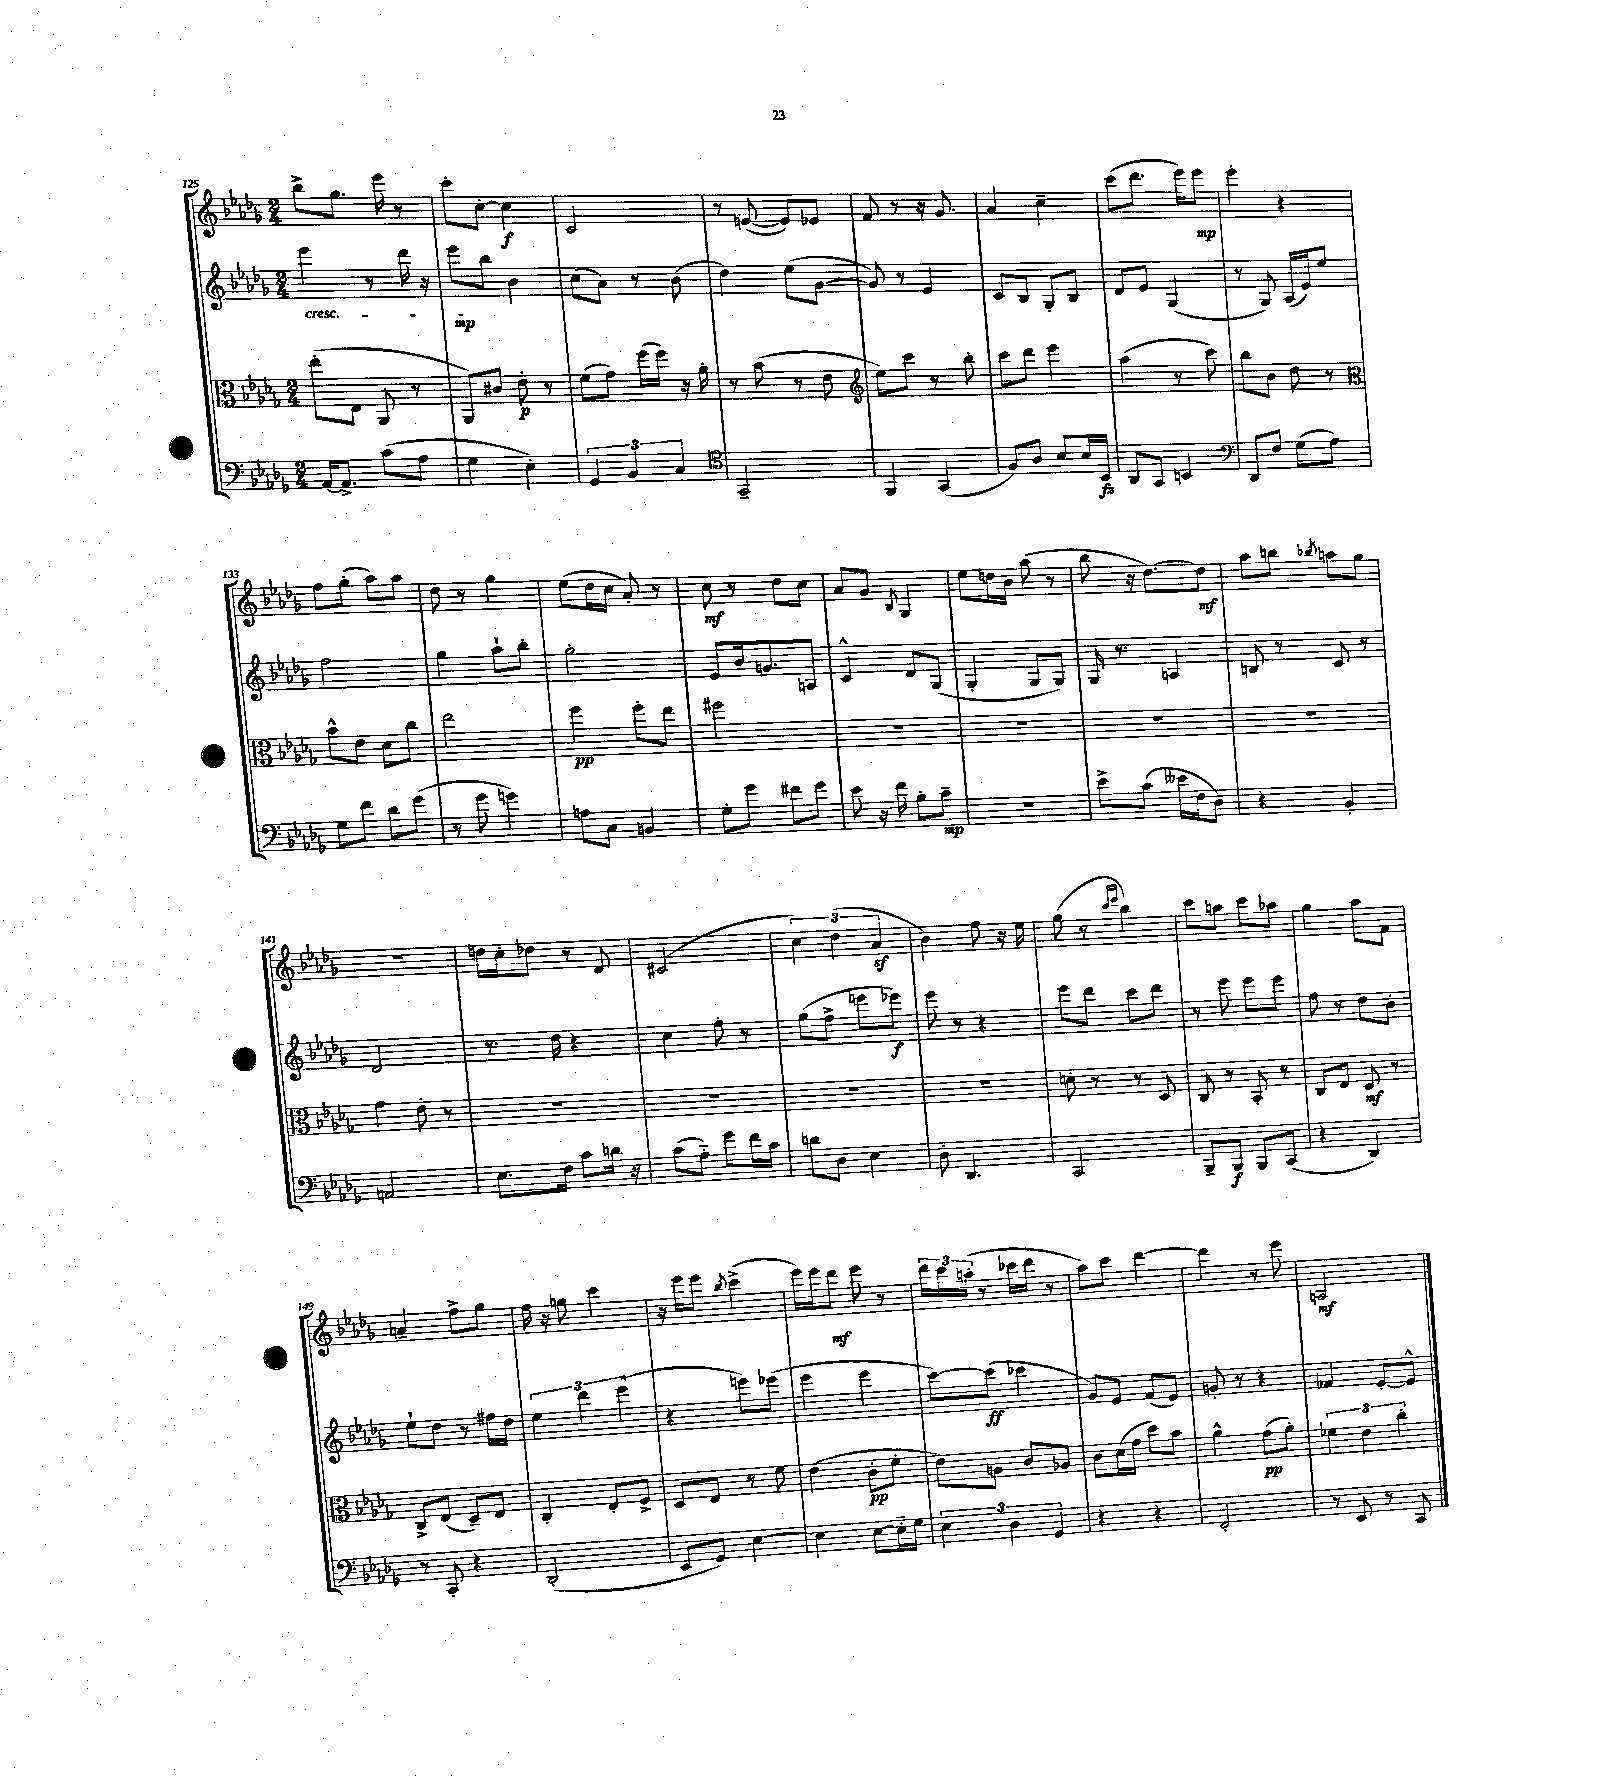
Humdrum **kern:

**kern	**dynam	**kern	**dynam	**kern	**dynam	**kern	**dynam
*part4	*part4	*part3	*part3	*part2	*part2	*part1	*part1
*staff4	*staff4	*staff3	*staff3	*staff2	*staff2	*staff1	*staff1
*clefF4	*	*clefC3	*	*clefG2	*	*clefG2	*
*k[b-e-a-d-g-]	*	*k[b-e-a-d-g-]	*	*k[b-e-a-d-g-]	*	*k[b-e-a-d-g-]	*
*M2/4	*	*M2/4	*	*M2/4	*	*M2/4	*
=125	=125	=125	=125	=125	=125	=125	=125
!	!	!	!	!LO:TX:b:i:t=cresc.	!	!	!
[16AA-/KL	.	(8ee-'\L	.	4eee-\	.	8bb-^\L	.
8.AA-^/J]	.	.	.	.	.	.	.
.	.	8E-\J	.	.	.	8.gg-\J	.
(8c\L	.	8AA-/	.	8r	.	.	.
.	.	.	.	.	.	16eee-\	.
8A-\J	.	8r	.	16ddd-\	.	8r	.
.	.	.	.	16r	.	.	.
=126	=126	=126	=126	=126	=126	=126	=126
4G-\	.	8AA-/L)	.	8eee-\L	mp	8ccc'\L	.
.	.	8c#X/J	.	8bb-\J	.	[8cc'\J	.
4E-'\)	.	8e-'\	p	4b-\	.	4cc\]	f
.	.	8r	.	.	.	.	.
=127	=127	=127	=127	=127	=127	=127	=127
6GG-/	.	(8f\L	.	(8cc\L	.	2c/	.
.	.	8g-\J)	.	8a-\J)	.	.	.
6BB-/	.	.	.	.	.	.	.
.	.	(16ff\LL	.	8r	.	.	.
.	.	16ff\JJ)	.	.	.	.	.
6C/	.	.	.	.	.	.	.
.	.	16r	.	(8b-\	.	.	.
.	.	16a-'\	.	.	.	.	.
=128	=128	=128	=128	=128	=128	=128	=128
*clefC4	*	*	*	*	*	*	*
2GG-~/	.	8r	.	4dd-\)	.	8r	.
.	.	(8b-\	.	.	.	([8en/	.
.	.	8r	.	(8ee-\L	.	8e/L])	.
.	.	8e-\	.	[8g-\J	.	8e-X/J	.
=129	=129	=129	=129	=129	=129	=129	=129
*	*	*clefG2	*	*	*	*	*
4FF/	.	8ee-\L)	.	8g-/])	.	8f/	.
.	.	8ccc\J	.	8r	.	8r	.
(4GG-/	.	8r	.	4e-/	.	16r	.
.	.	.	.	.	.	8.g-/	.
.	.	8bb-'\	.	.	.	.	.
=130	=130	=130	=130	=130	=130	=130	=130
8F/L)	.	8ccc\L	.	8c/L	.	4a-/	.
8A-/J	.	8ddd-\J	.	8B-/J	.	.	.
8B-/L	.	4eee-\	.	8G-'/L	.	4cc~\	.
16B-/L	.	.	.	8B-/J	.	.	.
16BB-/JJ	fz	.	.	.	.	.	.
=131	=131	=131	=131	=131	=131	=131	=131
8AA-/L	.	(4aa-\	.	8d-/L	.	(8ccc\L	.
8GG-/J	.	.	.	8e-/J	.	8.ddd-\J	.
4BBn/	.	8r	.	(4G-/	.	.	.
.	.	.	.	.	.	16eee-\KL)	.
.	.	8ccc\)	.	.	.	8eee-\J	mp
=132	=132	=132	=132	=132	=132	=132	=132
*clefF4	*	*	*	*	*	*	*
8DD-/L	.	8bb-\L	.	8r	.	4eee-'\	.
8F/J	.	8b-\J	.	8G-/)	.	.	.
(8G-\L	.	8dd-\	.	(16A-/LL	.	4r	.
.	.	.	.	16e-/J)	.	.	.
8A-\J)	.	8r	.	8ee-/J	.	.	.
!!LO:LB:g=z
=133	=133	=133	=133	=133	=133	=133	=133
*	*	*clefC3	*	*	*	*	*
8G-\L	.	8b-^^\L	.	2ff\	.	8ff\L	.
8f\J	.	8e-\J	.	.	.	(8gg-'\J	.
8d-\L	.	8d-\L	.	.	.	8aa-\L)	.
(8g-\J	.	8cc\J	.	.	.	8aa-\J	.
=134	=134	=134	=134	=134	=134	=134	=134
8r	.	2ee-\	.	4gg-\	.	8dd-\	.
8g-\	.	.	.	.	.	8r	.
4gn\)	.	.	.	8aa-`\L	.	4gg-\	.
.	.	.	.	8bb-'\J	.	.	.
=135	=135	=135	=135	=135	=135	=135	=135
8An\L	.	4ff\	pp	2gg-'\	.	(8ee-\L	.
8C\J	.	.	.	.	.	16dd-\L	.
.	.	.	.	.	.	16cc\JJ	.
4BBn/	.	8ff'\L	.	.	.	8a-'/)	.
.	.	8ee-\J	.	.	.	8r	.
=136	=136	=136	=136	=136	=136	=136	=136
8G-'\L	.	2ff#X\	.	8e-/L	.	8cc\	mf
8g-\J	.	.	.	16b-/k	.	8r	.
.	.	.	.	8.gn/	.	.	.
8f#X\L	.	.	.	.	.	8dd-\L	.
8g-\J	.	.	.	8An/J	.	8cc\J	.
=137	=137	=137	=137	=137	=137	=137	=137
8e-\	.	2r	.	4c^^/	.	8a-/L	.
16r	.	.	.	.	.	8g-/J	.
16f\	.	.	.	.	.	.	.
.	.	.	.	.	.	8qB-/	.
8B-'\L	.	.	.	8d-/L	.	4G-/	.
8c~\J	mp	.	.	(8G-/J	.	.	.
=138	=138	=138	=138	=138	=138	=138	=138
2r	.	2r	.	4G-'/	.	8ee-\L	.
.	.	.	.	.	.	16ddn\L	.
.	.	.	.	.	.	16b-\JJ	.
.	.	.	.	8G-/L	.	(8aa-\	.
.	.	.	.	8G-/J)	.	8r	.
=139	=139	=139	=139	=139	=139	=139	=139
8e-^\L	.	2r	.	16G-/	.	8bb-\	.
.	.	.	.	8.r	.	.	.
(8c\J	.	.	.	.	.	16r	.
.	.	.	.	.	.	[8.dd-\L)	.
16e--X\LL	.	.	.	4An/	.	.	.
16F\J	.	.	.	.	.	.	.
8D-\J)	.	.	.	.	.	8dd-\J]	mf
=140	=140	=140	=140	=140	=140	=140	=140
4r	.	2r	.	8Bn/	.	8aa-\L	.
.	.	.	.	8r	.	8bbn\J	.
.	.	.	.	.	.	8qbb-X/	.
4BB-'/	.	.	.	8c/	.	8aan\L	.
.	.	.	.	8r	.	8gg-\J	.
!!LO:LB:g=z
=141	=141	=141	=141	=141	=141	=141	=141
2AAn/	.	4g-\	.	2d-/	.	2r	.
.	.	8e-'\	.	.	.	.	.
.	.	8r	.	.	.	.	.
=142	=142	=142	=142	=142	=142	=142	=142
8.E-\L	.	2r	.	8.r	.	16ddn\LL	.
.	.	.	.	.	.	16cc'\J	.
.	.	.	.	.	.	8dd-X\J	.
16F\Jk	.	.	.	16dd-\	.	.	.
8c\L	.	.	.	4r	.	8r	.
16dn\Jk	.	.	.	.	.	8d-/	.
16r	.	.	.	.	.	.	.
=143	=143	=143	=143	=143	=143	=143	=143
(8c\L	.	2r	.	4cc\	.	(2c#X/	.
8A-\J)	.	.	.	.	.	.	.
8g-\L	.	.	.	8ff'\	.	.	.
16f\L	.	.	.	8r	.	.	.
16c\JJ	.	.	.	.	.	.	.
=144	=144	=144	=144	=144	=144	=144	=144
8dn\L	.	2r	.	(8gg-\L	.	6cc\)	.
8D-\J	.	.	.	8ff^\J	.	.	.
.	.	.	.	.	.	(6dd-\	.
4E-\	.	.	.	8eeen\L	.	.	.
.	.	.	.	.	.	6a-z/	.
.	.	.	.	8eee-X\J)	f	.	.
=145	=145	=145	=145	=145	=145	=145	=145
8D-'\	.	2r	.	8eee-\	.	4b-\)	.
4.DD-/	.	.	.	8r	.	.	.
.	.	.	.	4r	.	8ff\	.
.	.	.	.	.	.	16r	.
.	.	.	.	.	.	16ee-\	.
=146	=146	=146	=146	=146	=146	=146	=146
2CC/	.	8dn'\	.	8eee-\L	.	(8gg-\	.
.	.	8r	.	8ddd-\J	.	8r	.
.	.	.	.	.	.	16qqccc/LL	.
.	.	.	.	.	.	16qqeee-/JJ	.
.	.	8r	.	8ccc\L	.	4bb-\)	.
.	.	8D-/	.	8ddd-\J	.	.	.
=147	=147	=147	=147	=147	=147	=147	=147
8BBB-~/L	.	8C/	.	8r	.	8ccc\L	.
8BBB-/J	f	8r	.	8eee-\	.	8aan\J	.
8BBB-/L	.	8BB-'/	.	8eee-\L	.	8ccc\L	.
(8CC/J	.	8r	.	8eee-\J	.	8aa-X\J	.
=148	=148	=148	=148	=148	=148	=148	=148
4r	.	8C/L	.	8ff\	.	4gg-\	.
.	.	8E-/J	.	8r	.	.	.
4DD-/)	.	8D-/	mf	8dd-\L	.	8aa-\L	.
.	.	8r	.	8b-'\J	.	8f\J	.
!!LO:LB:g=z
=149	=149	=149	=149	=149	=149	=149	=149
8r	.	8C^/L	.	8ee-`\L	.	4an~/	.
8CC'/	.	(8E-/J	.	8dd-\J	.	.	.
4r	.	8D-~/L)	.	8r	.	8ff^\L	.
.	.	8E-/J	.	16ff#X\LL	.	8gg-\J	.
.	.	.	.	16dd-\JJ	.	.	.
=150	=150	=150	=150	=150	=150	=150	=150
(2DD-'/	.	4C'/	.	6ee-\	.	16ff\	.
.	.	.	.	.	.	16r	.
.	.	.	.	.	.	8ggn\	.
.	.	.	.	6ddd-\	.	.	.
.	.	8E-'/L	.	.	.	4ccc\	.
.	.	.	.	(6eee-\	.	.	.
.	.	8F^/J	.	.	.	.	.
=151	=151	=151	=151	=151	=151	=151	=151
8EE-/L	.	8D-/L	.	4r	.	16r	.
.	.	.	.	.	.	16eee-\KL	.
8GG-/J)	.	8E-/J	.	.	.	8eee-\J	.
.	.	.	.	.	.	8qbb-/	.
[4E-\	.	8r	.	8eeen\L)	.	(4ccc^\	.
.	.	8f\	.	(8eee-X\J	.	.	.
=152	=152	=152	=152	=152	=152	=152	=152
4E-\]	.	(4e-\	.	4eee-\	.	16eee-\LL)	.
.	.	.	.	.	.	16eee-\J	.
.	.	.	.	.	.	8ddd-\J	mf
[8E-\L	.	8c'\L	pp	4eee-\	.	8eee-\	.
16E-\L]	.	8f'\J	.	.	.	8r	.
16G-\JJ	.	.	.	.	.	.	.
=153	=153	=153	=153	=153	=153	=153	=153
6E-\	.	8e-\L)	.	[8ccc\L)	.	24ddd-\LL	.
.	.	.	.	.	.	24ccc\	.
.	.	.	.	.	.	(24aan'\JJ	.
.	.	8An\J	.	(8ccc\J]	ff	8r	.
6D-\	.	.	.	.	.	.	.
.	.	8c/L	.	4ccc-X\	.	16ccc-X\LL	.
.	.	.	.	.	.	16ddd-\JJ	.
6GG-/	.	.	.	.	.	.	.
.	.	8A-X/J	.	.	.	8r	.
=154	=154	=154	=154	=154	=154	=154	=154
4r	.	8c\L	.	8g-/L)	.	8aa-\L)	.
.	.	(16d-\L	.	8e-/J	.	8ccc\J	.
.	.	16g-\JJ	.	.	.	.	.
4r	.	8dd-\L)	.	(8f/L	.	[4ddd-\	.
.	.	8b-\J	.	8e-/J)	.	.	.
=155	=155	=155	=155	=155	=155	=155	=155
2FF'/	.	4a-^^\	.	8gn'/	.	4ddd-\]	.
.	.	.	.	8r	.	.	.
.	.	(8g-\L	pp	4r	.	8r	.
.	.	8a-'\J)	.	.	.	8eee-\	.
=156	=156	=156	=156	=156	=156	=156	=156
8r	.	6f-X\	.	4f-X/	.	2An/	mf
8EE-/	.	.	.	.	.	.	.
.	.	6e-\	.	.	.	.	.
8r	.	.	.	[8e-'/L	.	.	.
.	.	6cc'\	.	.	.	.	.
8CC/	.	.	.	8e-^^/J]	.	.	.
==	==	==	==	==	==	==	==
*-	*-	*-	*-	*-	*-	*-	*-
